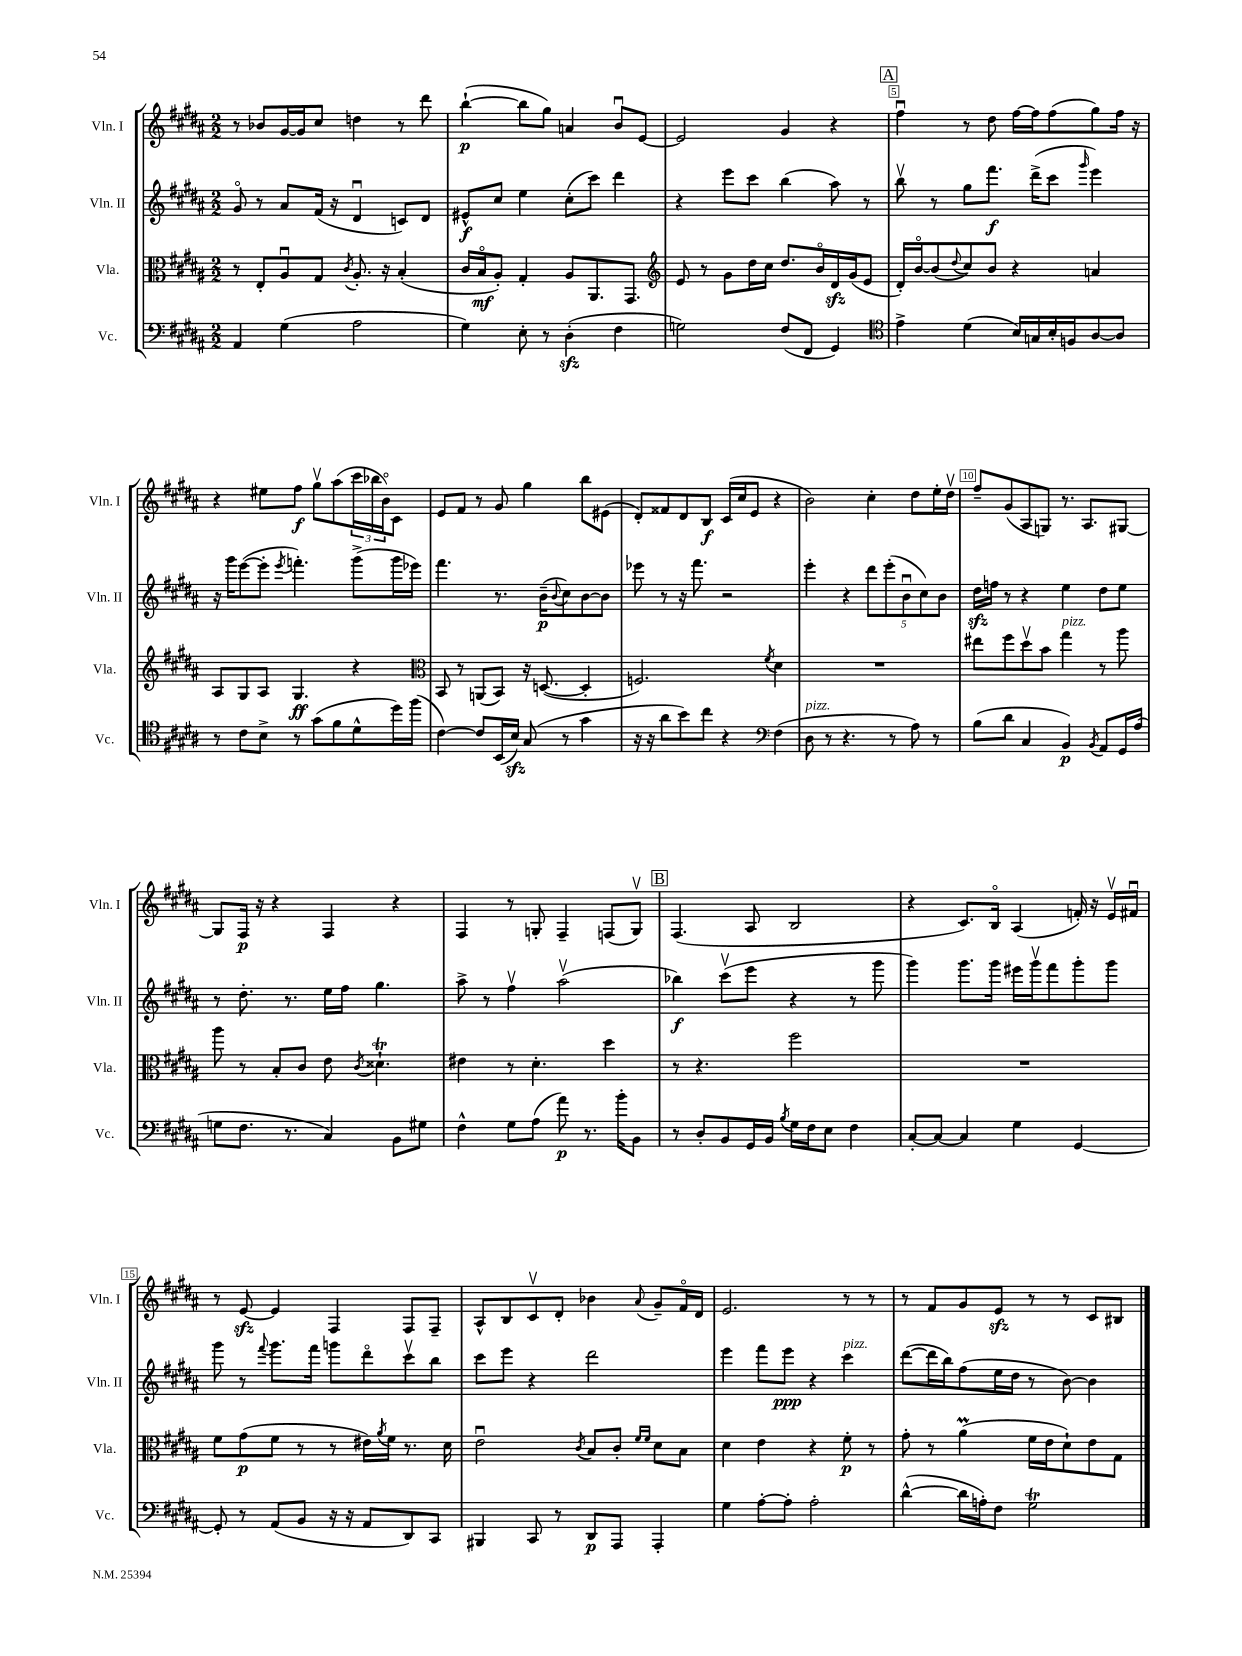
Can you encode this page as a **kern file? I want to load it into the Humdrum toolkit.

**kern	**kern	**kern	**kern
*staff4	*staff3	*staff2	*staff1
*clefF4	*clefC3	*clefG2	*clefG2
*k[f#c#g#d#a#]	*k[f#c#g#d#a#]	*k[f#c#g#d#a#]	*k[f#c#g#d#a#]
*M2/2	*M2/2	*M2/2	*M2/2
4AA#	8r	8g#o	8r
.	8E'	8r	8b-
(4G#	8A#u	8a#	[16g#
.	.	.	16g#]
.	8G#	(16f#	8cc#
.	.	16r	.
.	8qc#	.	.
2A#	8.A#'	4d#u	4dd
.	16r	.	.
.	(4B'	8c)	8r
.	.	8d#	8ddd#
=	=	=	=
4G#)	16c#	8e#^^	([4bb`
.	16Bo	.	.
.	8A#')	8cc#	.
8E'	4G#'	4ee	8bb]
8r	.	.	8gg#)
(4D#'	8A#	(8cc#'	4a
.	8.AA#	8ccc#)	.
4F#	.	4ddd#	8bu
.	8.GG#	.	.
.	.	.	[8e
=	=	=	=
*	*clefG2	*	*
2G)	8e	4r	2e]
.	8r	.	.
.	8g#	8eee	.
.	16dd#	8ccc#	.
.	16cc#	.	.
(8F#	8.dd#	(4bb	4g#
8FF#	.	.	.
.	16bo	.	.
4GG#)	16d#	8aa#)	4r
.	(16g#	.	.
.	8e	8r	.
=	=	=	=
*clefC4	*	*	*
4e^	16d#')	8bbv	4ff#u
.	[16bo	.	.
.	(8b]	8r	.
.	8qqdd#	.	.
(4d#	8cc#)	8gg#	8r
.	8b	8.fff#	8dd#
16B)	4r	.	[16ff#
16G	.	(16ddd#^	16ff#]
16B'	.	8ccc#	(8ff#
16F	.	.	.
.	.	16qqggg#	.
[8A#	4a	4eee)	8gg#)
8A#]	.	.	16ff#
.	.	.	16r
=	=	=	=
8r	8A#	16r	4r
.	.	16ggg#	.
8c#	8G#	([8eee	.
8B^	8A#	8eee']	8ee#
.	.	8qeee	.
8r	4.G#	4.fff')	8ff#
(8g#	.	.	8gg#v
8f#	.	.	(8aa#
8d#^^	4r	(8ggg#^	24ccc#
.	.	.	24bb-
.	.	.	24bo)
16dd#)	.	16ggg#	8c#
(16ff#	.	16eee-)	.
=	=	=	=
*	*clefC3	*	*
[4c#)	8BB	4.fff#	8e
.	8r	.	8f#
8c#]	(8AA	.	8r
(16BB	8BB)	8.r	8g#
16B)	.	.	.
(8G#	16r	.	4gg#
.	([8.D	(16b~	.
.	.	8qqb	.
8r	.	8cc#)	.
4g#	4D']	[8b	8bb
.	.	8b]	(8e#
=	=	=	=
16r	2.F)	8eee-	8d#')
16r	.	.	.
8a#	.	8r	8f##
8b)	.	16r	8d#
.	.	8.fff#	.
8cc#	.	.	8B
4r	.	2r	(16c#
.	.	.	16cc#
.	.	.	8e
*clefF4	*	*	*
.	8qf#	.	.
(4F#	4d#	.	4r
=	=	=	=
8D#	1r	4eee'	2b)
8r	.	.	.
4.r	.	4r	.
.	.	10ddd#	4cc#'
.	.	(10eee'	.
8r	.	.	.
.	.	10bu	.
8A#)	.	.	8dd#
.	.	10cc#)	.
8r	.	.	16ee'
.	.	10b	.
.	.	.	16dd#v
=	=	=	=
(8B	8ee#	16dd#	8ff#~
.	.	16ff	.
8d#	8ff#	8r	(8g#
4C#	8dd#v	4r	8A#
.	8b	.	8G)
4BB)	4gg#	4ee	8.r
.	.	.	8.A#
8qBB	.	.	.
8AA#	8r	8dd#	.
16GG#	8aa#	8ee	[8G#
(16A#	.	.	.
=	=	=	=
8G	8aa#	8r	8G#]
8.F#	8r	8.dd#'	16F#
.	.	.	16r
.	8B'	.	4r
8.r	.	8.r	.
.	8c#	.	.
4C#)	8e	16ee	4F#
.	.	16ff#	.
.	8qc#	.	.
.	4.d##`	4.gg#	.
8BB	.	.	4r
8G#	.	.	.
=	=	=	=
4F#^^	4e#	8aa#^	4F#
.	.	8r	.
8G#	8r	4ff#v	8r
(8A#	4.d#'	.	8G'
8a#)	.	(2aa#v	4F#~
8.r	.	.	.
.	4dd#	.	(8F
16b'	.	.	.
8BB	.	.	8Gv)
=	=	=	=
8r	8r	4bb-)	(4.F#
8D#'	4.r	.	.
8BB	.	(8ccc#v	.
16GG#	.	8eee	8A#
16BB	.	.	.
8qB	.	.	.
16G#	2ff#	4r	2B
16F#	.	.	.
8E	.	.	.
4F#	.	8r	.
.	.	8ggg#	.
=	=	=	=
[8C#'	1r	4ggg#)	4r
8C#_	.	.	.
4C#]	.	8.ggg#	8.c#)
.	.	16ggg#	16Bo
4G#	.	16eee#	(4A#
.	.	16ggg#v	.
.	.	8fff#	.
[4GG#	.	8ggg#'	16f')
.	.	.	16r
.	.	8ggg#	16ev
.	.	.	16f#u
=	=	=	=
8GG#']	8f#	8ggg#	8r
8r	(8g#	8r	[8e
.	.	8qqfff#	.
(8AA#	8f#	8.ggg#	4e]
8BB	8r	.	.
.	.	16fff#	.
16r	8r	8ggg	4F#
16r	.	.	.
8AA#	16e#)	8ddd#o	.
.	8qa#	.	.
.	16f#	.	.
8DD#)	8.r	8ccc#v	8F#
8CC#	.	8bb	8F#~
.	16d#	.	.
=	=	=	=
4BBB#	2eu	8ccc#	8A#^^
.	.	8eee	8B
8CC#	.	4r	8c#v
8r	.	.	8d#'
.	8qc#	.	.
8DD#	8B	2ddd#	4b-
8AAA#	8c#'	.	.
.	16qqf#	.	.
.	16qqf#	.	8qqa#
4AAA#'	8d#	.	8g#~
.	8B	.	16f#o
.	.	.	16d#
=	=	=	=
4G#	4d#	4eee	2.e
[8A#'	4e	8fff#	.
8A#']	.	8eee	.
2A#'	4r	4r	.
.	8f#'	4ccc#	8r
.	8r	.	8r
=	=	=	=
([4d#^^	8g#'	([8ddd#	8r
.	8r	16ddd#]	8f#
.	.	16bb)	.
16d#]	(4a#	(8ff#	8g#
16A')	.	.	.
8F#	.	16ee	8e
.	.	16dd#	.
2G#	16f#	8r	8r
.	16e	.	.
.	8d#`)	[8b)	8r
.	8e	4b]	8c#
.	8G#	.	8B#
==	==	==	==
*-	*-	*-	*-
